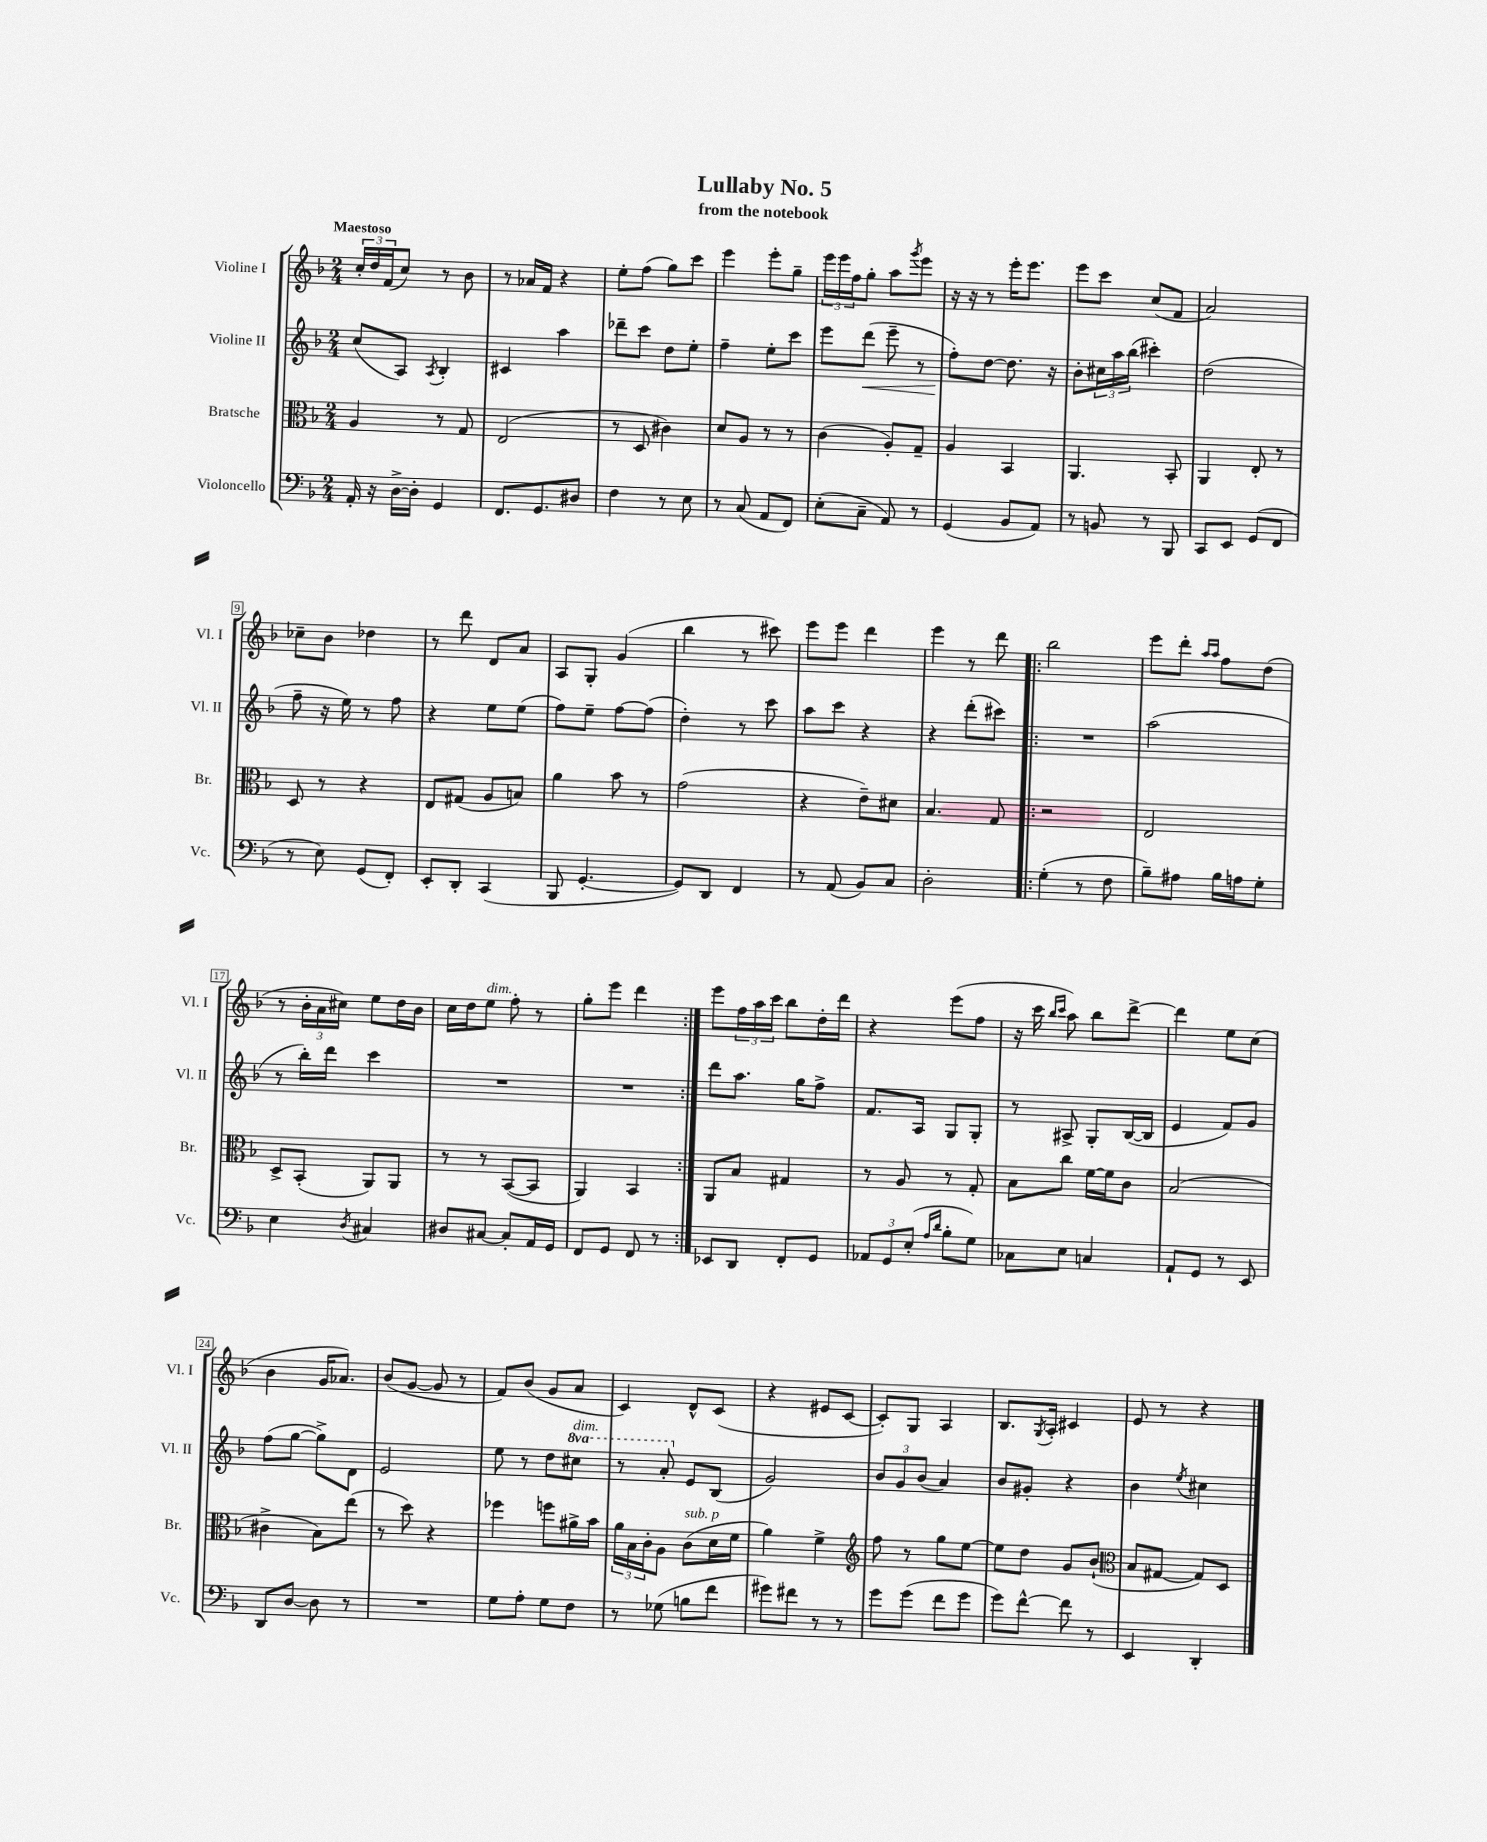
\header { title = "Lullaby No. 5" subtitle = "from the notebook" }
<<
\new StaffGroup <<
\new Staff = "s0" \with { instrumentName = "Violine I" shortInstrumentName = "Vl. I" } {
    \clef treble \key f \major \numericTimeSignature \time 2/4 \tempo "Maestoso"
    \tuplet 3/2 { c''16-. d''16 f'16( } c''8) r8 bes'8 |
    r8 aes'16 f'16 r4 |
    e''8-. f''8( g''8) c'''8 |
    e'''4 e'''8-. g''8-- |
    \tuplet 3/2 { e'''16 e'''16 f''16 } g''8-. a''8 \acciaccatura { g'''8 } e'''8 |
    r16 r16 r8 e'''16-. e'''8. |
    e'''8 c'''8 c''8( f'8 |
    a'2) |
    ces''8-- bes'8 des''4 |
    r8 d'''8 d'8 a'8 |
    a8 g8-. g'4( |
    bes''4 r8 cis'''8) |
    e'''8 e'''8 d'''4 |
    e'''4 r8 d'''8 |
    \repeat volta 2 { bes''2 |
    e'''8 d'''8-. \grace { a''16 a''16 } f''8 d''8( |
    r8 \tuplet 3/2 { bes'16-. a'16 cis''16) } e''8 d''16 bes'16 |
    c''16 d''16 e''8^\markup { \italic "dim." } f''8-. r8 |
    g''8-. e'''8 d'''4 | }
    e'''8 \tuplet 3/2 { f''16 a''16 c'''16 } bes''8 d''16-. d'''16 |
    r4 e'''8( f''8 |
    r16 c'''16 \grace { bes''16 c'''16 } a''8) bes''8 d'''8~-> |
    d'''4 e''8 c''8( |
    bes'4 g'16 aes'8.) |
    bes'8( g'8~ g'8 r8 |
    f'8) bes'8( g'8 a'8 |
    c'4) d'8-^ c'8( |
    r4 eis'8 c'8~ |
    c'8-.) g8 a4 |
    bes8. \acciaccatura { g8 } a16-. cis'4 |
    e'8 r8 r4 \bar "|." |
}
\new Staff = "s1" \with { instrumentName = "Violine II" shortInstrumentName = "Vl. II" } {
    \clef treble \key f \major \numericTimeSignature \time 2/4 \set Staff.ottavationMarkups = #ottavation-simple-ordinals
    c''8( a8) \acciaccatura { a8 } bes4-. |
    cis'4 a''4 |
    des'''8-- c'''8 d''8 e''8-. |
    f''4-- e''8-. c'''8 |
    e'''8 d'''8\<( e'''8-- r8 |
    f''8-.\!) d''8~ d''8. r16 |
    bes'8-. \tuplet 3/2 { cis''16 a''16 bes''16( } cis'''4-.) |
    d''2( |
    f''8-- r16 e''16) r8 f''8 |
    r4 e''8 e''8( |
    f''8) e''8-- f''8~ f''8( |
    d''4-.) r8 c'''8 |
    a''8 c'''8 r4 |
    r4 d'''8-.( cis'''8) |
    \repeat volta 2 { R2 |
    a''2( |
    r8 bes''16-.) d'''16 c'''4 |
    R2 |
    R2 | }
    d'''8 a''8. g''16 f''8-> |
    f'8. a16 g8 g8-. |
    r8 ais8-> g8-. bes16~( bes16 |
    e'4 f'8) g'8 |
    f''8( g''8~ g''8->) d'8 |
    e'2 |
    e''8 r8 d''8 \ottava #1 cis'''8^\markup { \italic "dim." } |
    r8 a''8-. \ottava #0 e'8 bes8( |
    g'2) |
    \tuplet 3/2 { bes'8 g'8 bes'8( } a'4) |
    bes'8 gis'8-. r4 |
    bes'4 \acciaccatura { e''8 } cis''4 \bar "|." |
}
\new Staff = "s2" \with { instrumentName = "Bratsche" shortInstrumentName = "Br." } {
    \clef alto \key f \major \numericTimeSignature \time 2/4
    a4 r8 g8 |
    e2( |
    r8 d8 cis'4) |
    d'8 a8 r8 r8 |
    c'4( a8-.) g8-- |
    a4 bes,4 |
    a,4. bes,8-. |
    a,4 e8-. r8 |
    d8 r8 r4 |
    e8 gis8( a8 b8) |
    a'4 bes'8 r8 |
    g'2( |
    r4 e'8--) dis'8 |
    bes4. g8 |
    \repeat volta 2 { r2 |
    e2 |
    d8-> bes,8-.( a,8) a,8 |
    r8 r8 bes,8~( bes,8 |
    a,4) bes,4 | }
    a,8 bes8 gis4 |
    r8 a8 r8 g8-. |
    bes8 c''8 f'16~ f'16 c'8 |
    bes2( |
    cis'4-> bes8) e''8( |
    r8 d''8) r4 |
    fes''4 f''8 ais'16-> bes'16 |
    \tuplet 3/2 { a'16 bes16 c'16-. } a8 c'8^\markup { \italic "sub. p" }( d'16 f'16 |
    a'4) f'4-> |
    \clef treble f''8 r8 g''8 e''8~ |
    e''8 d''8 g'8 bes'8-!( |
    \clef alto bes8 gis8~ gis8) d8 \bar "|." |
}
\new Staff = "s3" \with { instrumentName = "Violoncello" shortInstrumentName = "Vc." } {
    \clef bass \key f \major \numericTimeSignature \time 2/4
    a,16-. r16 d16~-> d16-. g,4 |
    f,8. g,8. dis8 |
    f4 r8 e8 |
    r8 c8( a,8 f,8) |
    e8-.( c8-- a,8) r8 |
    g,4( bes,8 a,8) |
    r8 b,8 r8 bes,,8 |
    c,8 e,8 g,8( f,8 |
    r8 e8) g,8( f,8-.) |
    e,8-. d,8-. c,4( |
    bes,,8 g,4.~-. |
    g,8) d,8 f,4 |
    r8 a,8( bes,8) c8 |
    d2-. |
    \repeat volta 2 { g4-.( r8 f8 |
    bes8--) ais8 bes16 a16 g8-. |
    e4 \acciaccatura { d8 } cis4 |
    dis8 cis8~ cis8-. a,16 g,16 |
    f,8 g,8 f,8 r8 | }
    ees,8 d,8 f,8-. g,8 |
    \tuplet 3/2 { aes,8 g,8 e8-.( } \grace { a16 d'16 } bes8-. g8) |
    ces8 e8 c4 |
    a,8-! g,8 r8 e,8 |
    d,8 d8~ d8 r8 |
    R2 |
    g8 a8-. g8 f8 |
    r8 ges8( b8 f'8 |
    gis'8) fis'8 r8 r8 |
    g'8 g'8( f'8 g'8 |
    g'8) f'8~-^ f'8 r8 |
    e,4 d,4-. \bar "|." |
}
>>
>>
\layout { \context { \Score \override BarNumber.stencil = #(make-stencil-boxer 0.1 0.3 ly:text-interface::print) } }
